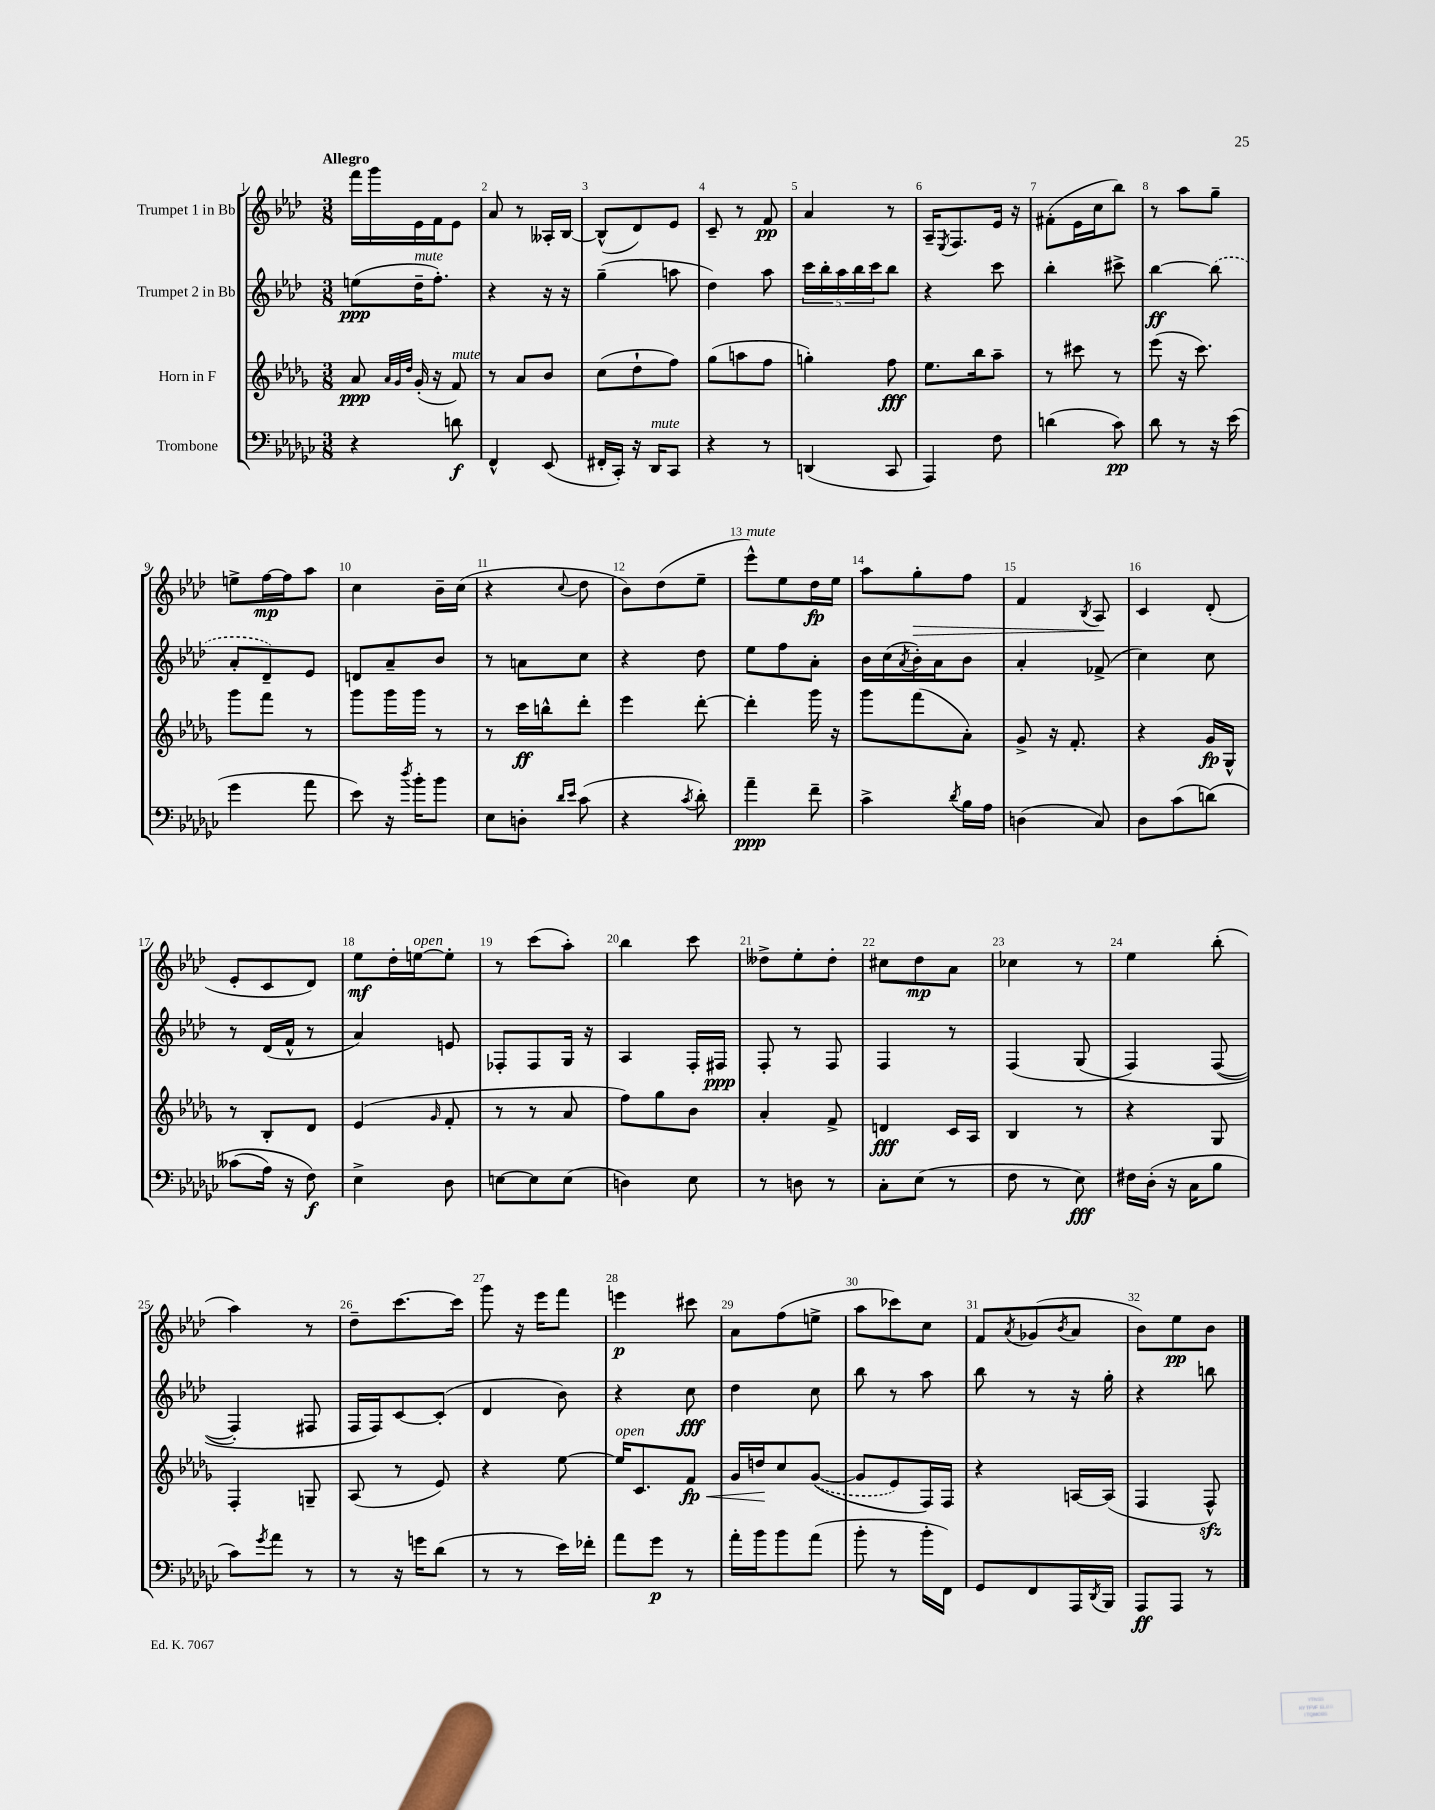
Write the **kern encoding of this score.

**kern	**dynam	**kern	**dynam	**kern	**dynam	**kern	**dynam
*part4	*part4	*part3	*part3	*part2	*part2	*part1	*part1
*staff4	*staff4	*staff3	*staff3	*staff2	*staff2	*staff1	*staff1
*I"Trombone	*	*I"Horn in F	*	*I"Trumpet 2 in Bb	*	*I"Trumpet 1 in Bb	*
*clefF4	*	*clefG2	*	*clefG2	*	*clefG2	*
*k[b-e-a-d-g-c-]	*	*k[b-e-a-d-g-]	*	*k[b-e-a-d-]	*	*k[b-e-a-d-]	*
*M3/8	*	*M3/8	*	*M3/8	*	*M3/8	*
=1	=1	=1	=1	=1	=1	=1	=1
!	!	!	!	!	!	!LO:TX:a:B:t=Allegro	!
4r	.	8a-/	ppp	(8een\L	ppp	16fff\LL	.
.	.	.	.	.	.	16ggg\	.
.	.	32qqa-/LLL	.	.	.	.	.
.	.	32qqg-/	.	.	.	.	.
.	.	32qqdd-/JJJ	.	.	.	.	.
!	!	!	!	!LO:TX:a:i:t=mute	!	!	!
.	.	(16g-'/	.	16dd-~\K	.	16e-\	.
.	.	16r	.	8.ff'\J)	.	16f\J	.
!	!	!LO:TX:a:i:t=mute	!	!	!	!	!
8dn\	f	8f/)	.	.	.	8e-\J	.
=2	=2	=2	=2	=2	=2	=2	=2
4FF^^/	.	8r	.	4r	.	8a-/	.
.	.	8a-/L	.	.	.	8r	.
(8EE-/	.	8b-/J	.	16r	.	16A--X'/LL	.
.	.	.	.	16r	.	[16B-/JJ	.
=3	=3	=3	=3	=3	=3	=3	=3
16FF#X'/LL	.	(8cc\L	.	(4gg~\	.	(8B-^^/L]	.
16CC-'/JJ)	.	.	.	.	.	.	.
16r	.	8dd-`\	.	.	.	8d-/)	.
!LO:TX:a:i:t=mute	!	!	!	!	!	!	!
16DD-/KL	.	.	.	.	.	.	.
8CC-/J	.	8ff\J)	.	8aan\	.	8e-/J	.
=4	=4	=4	=4	=4	=4	=4	=4
4r	.	(8gg-\L	.	4dd-\)	.	8c~/	.
.	.	8aan\	.	.	.	8r	.
8r	.	8ff\J	.	8aa-\	.	8f/	pp
=5	=5	=5	=5	=5	=5	=5	=5
(4DDn/	.	4ggn'\)	.	20ccc\LL	.	4a-/	.
.	.	.	.	20bb-'\	.	.	.
.	.	.	.	20aa-\	.	.	.
.	.	.	.	20bb-\	.	.	.
.	.	.	.	20ccc\J	.	.	.
8CC-/	.	8ff\	fff	8bb-\J	.	8r	.
=6	=6	=6	=6	=6	=6	=6	=6
4AAA-/)	.	8.ee-\L	.	4r	.	16A-~/KL	.
.	.	.	.	.	.	8qE-/	.
.	.	.	.	.	.	8.F/	.
.	.	16bb-\k	.	.	.	.	.
8F\	.	8aa-~\J	.	8ccc\	.	16e-/Jk	.
.	.	.	.	.	.	16r	.
=7	=7	=7	=7	=7	=7	=7	=7
(4dn\	.	8r	.	4bb-'\	.	(8f#X'\L	.
.	.	8ccc#X\	.	.	.	16e-\L	.
.	.	.	.	.	.	16cc\J	.
8c-\)	pp	8r	.	8ccc#X^\	.	8bb-\J)	.
=8	=8	=8	=8	=8	=8	=8	=8
8d-\	.	(8eee-\	.	[4bb-\	ff	8r	.
8r	.	16r	.	.	.	8aa-\L	.
.	.	8.ccc\)	.	.	.	.	.
16r	.	.	.	(8bb-\]	.	8gg~\J	.
(16e-\	.	.	.	.	.	.	.
!!LO:LB:g=z
=9	=9	=9	=9	=9	=9	=9	=9
4g-\	.	8ggg-\L	.	8a-'/L	.	8een^\L	.
.	.	8fff\J	.	8d-~/)	.	[16ff\L	mp
.	.	.	.	.	.	16ff\J]	.
8a-\	.	8r	.	8e-/J	.	8aa-\J	.
=10	=10	=10	=10	=10	=10	=10	=10
8e-\)	.	8ggg-\L	.	8dn/L	.	4cc\	.
16r	.	16ggg-\L	.	8a-~/	.	.	.
8qdd-/	.	.	.	.	.	.	.
16b-'\KL	.	16ggg-\JJ	.	.	.	.	.
8b-\J	.	8r	.	8b-/J	.	16b-~\LL	.
.	.	.	.	.	.	(16cc\JJ	.
=11	=11	=11	=11	=11	=11	=11	=11
8E-\L	.	8r	.	8r	.	4r	.
8Dn'\J	.	16ccc\LL	ff	8an\L	.	.	.
.	.	16bbn^^\J	.	.	.	.	.
16qqd-/LL	.	.	.	.	.	.	.
16qqe-/JJ	.	.	.	.	.	8qqcc/	.
(8c-\	.	8ddd-'\J	.	8cc\J	.	8dd-\	.
=12	=12	=12	=12	=12	=12	=12	=12
4r	.	4eee-\	.	4r	.	8b-\L)	.
.	.	.	.	.	.	(8dd-\	.
8qc-/	.	.	.	.	.	.	.
8d-'\)	.	[8ddd-'\	.	8dd-\	.	8ee-~\J	.
=13	=13	=13	=13	=13	=13	=13	=13
!	!	!	!	!	!	!LO:TX:a:i:t=mute	!
4a-~\	ppp	4ddd-'\]	.	8ee-\L	.	8eee-^^\L)	.
.	.	.	.	8ff\	.	8ee-\	.
8f~\	.	16ggg-\	.	8a-'\J	.	16dd-\L	fp
.	.	16r	.	.	.	16ee-\JJ	.
=14	=14	=14	=14	=14	=14	=14	=14
4c-^\	.	8ggg-\L	.	16b-\LL	.	8aa-\L	.
.	.	.	.	(16cc\	.	.	.
.	.	.	.	8qa-/	.	.	.
!	!	!	!	!	!	!	!LO:HP:b
.	.	(8fff\	.	16b-'\)	.	8gg'\	>
.	.	.	.	16a-\J	.	.	.
8qd-/	.	.	.	.	.	.	.
16B-\LL	.	8a-'\J)	.	8b-\J	.	8ff\J	.
16A-\JJ	.	.	.	.	.	.	.
=15	=15	=15	=15	=15	=15	=15	=15
(4Dn\	.	8g-^/	.	4a-'/	.	4f/	.
.	.	16r	.	.	.	.	.
.	.	8.f'/	.	.	.	.	.
.	.	.	.	.	.	8qB-/	.
8C-/)	.	.	.	(8f-X^/	.	8A-/	.
.	.	.	.	.	.	.	]
=16	=16	=16	=16	=16	=16	=16	=16
8D-\L	.	4r	.	4cc\)	.	4c/	.
(8c-\	.	.	.	.	.	.	.
(8dn\J)	.	16g-/LL	fp	8cc\	.	(8d-'/	.
.	.	16G-^^/JJ	.	.	.	.	.
!!LO:LB:g=z
=17	=17	=17	=17	=17	=17	=17	=17
(8c--X\L	.	8r	.	8r	.	8e-'/L	.
16A-\Jk)	.	8B-'/L	.	(16d-/LL	.	8c/	.
16r	.	.	.	16f^^/JJ	.	.	.
8F\)	f	8d-/J	.	8r	.	8d-/J)	.
=18	=18	=18	=18	=18	=18	=18	=18
4E-^\	.	(4e-/	.	4a-/)	.	8ee-\L	mf
.	.	.	.	.	.	16dd-'\L	.
!	!	!	!	!	!	!LO:TX:a:i:t=open	!
.	.	.	.	.	.	[16een\J	.
.	.	16qqg-/	.	.	.	.	.
8D-\	.	8f'/	.	8en/	.	8ee'\J]	.
=19	=19	=19	=19	=19	=19	=19	=19
[8En\L	.	8r	.	8F-X'/L	.	8r	.
8E\]	.	8r	.	8F-/	.	(8ccc\L	.
(8E\J	.	8a-/	.	16G/Jk	.	8aa-'\J)	.
.	.	.	.	16r	.	.	.
=20	=20	=20	=20	=20	=20	=20	=20
4Dn\)	.	8ff\L)	.	4A-/	.	4bb-\	.
.	.	8gg-\	.	.	.	.	.
8E-\	.	8b-\J	.	16F'/LL	.	8ccc\	.
.	.	.	.	16F#X/JJ	ppp	.	.
=21	=21	=21	=21	=21	=21	=21	=21
8r	.	4a-'/	.	8F'/	.	8dd--X^\L	.
8Dn\	.	.	.	8r	.	8ee-'\	.
8r	.	8f^/	.	8F/	.	8dd--'\J	.
=22	=22	=22	=22	=22	=22	=22	=22
8C-'\L	.	4dn/	fff	4F/	.	8cc#X\L	.
(8E-\J	.	.	.	.	.	8dd-\	mp
8r	.	16c/LL	.	8r	.	8a-\J	.
.	.	16A-/JJ	.	.	.	.	.
=23	=23	=23	=23	=23	=23	=23	=23
8F\	.	4B-/	.	(4F/	.	4cc-X\	.
8r	.	.	.	.	.	.	.
8E-\)	fff	8r	.	(8G/	.	8r	.
=24	=24	=24	=24	=24	=24	=24	=24
16F#X\LL	.	4r	.	4F/)	.	4ee-\	.
(16D-'\JJ	.	.	.	.	.	.	.
16r	.	.	.	.	.	.	.
16C-\KL	.	.	.	.	.	.	.
8B-\J	.	8G-/	.	([8F/	.	(8bb-'\	.
!!LO:LB:g=z
=25	=25	=25	=25	=25	=25	=25	=25
8c-\L)	.	4F'/	.	4F'/])	.	4aa-\)	.
8qg-/	.	.	.	.	.	.	.
8a-\J	.	.	.	.	.	.	.
8r	.	8Gn~/	.	8F#X/	.	8r	.
=26	=26	=26	=26	=26	=26	=26	=26
8r	.	(8A-/	.	16F/LL	.	8dd-~\L	.
.	.	.	.	16F/J)	.	.	.
16r	.	8r	.	[8c/	.	[8.ccc\	.
16gn\KL	.	.	.	.	.	.	.
(8d-\J	.	8e-/)	.	(8c'/J]	.	.	.
.	.	.	.	.	.	16ccc\Jk]	.
=27	=27	=27	=27	=27	=27	=27	=27
8r	.	4r	.	4d-/	.	8ggg\	.
8r	.	.	.	.	.	16r	.
.	.	.	.	.	.	16eee-\KL	.
16e-\LL)	.	[8ee-\	.	8b-\)	.	8fff\J	.
16f-X'\JJ	.	.	.	.	.	.	.
=28	=28	=28	=28	=28	=28	=28	=28
!	!	!LO:TX:a:i:t=open	!	!	!	!	!
8a-\L	.	16ee-/KL]	.	4r	.	4eeen\	p
.	.	8.c/	.	.	.	.	.
8g-\J	p	.	.	.	.	.	.
!	!	!	!LO:HP:b	!	!	!	!
8r	.	8f/J	< fp	8cc\	fff	8ccc#X\	.
=29	=29	=29	=29	=29	=29	=29	=29
16a-'\LL	.	16g-/LL	.	4dd-\	.	8a-\L	.
16b-\J	.	16ddn/J	.	.	.	.	.
8b-\	.	8cc/	[	.	.	(8ff\	.
(8a-\J	.	(([8g-/J	.	8cc\	.	8een^\J	.
=30	=30	=30	=30	=30	=30	=30	=30
8b-'\	.	8g-/L]	.	8bb-\	.	8aa-\L	.
8r	.	8e-/)	.	8r	.	8ccc-X\)	.
16b-'\LL	.	16F/L)	.	8aa-\	.	8cc\J	.
16FF\JJ)	.	16F/JJ	.	.	.	.	.
=31	=31	=31	=31	=31	=31	=31	=31
8GG-/L	.	4r	.	8bb-\	.	8f/L	.
.	.	.	.	.	.	8qa-/	.
8FF/	.	.	.	8r	.	(8g-X/	.
.	.	.	.	.	.	8qb-/	.
16AAA-/L	.	[16An/LL	.	16r	.	8a-/J	.
8qDD-/	.	.	.	.	.	.	.
16BBB-/JJ	.	(16A/JJ]	.	16gg'\	.	.	.
=32	=32	=32	=32	=32	=32	=32	=32
8AAA-/L	ff	4F/	.	4r	.	8b-\L)	.
8AAA-/J	.	.	.	.	.	8ee-\	pp
8r	.	8Fzz^^/)	.	8bbn\	.	8b-\J	.
==	==	==	==	==	==	==	==
*-	*-	*-	*-	*-	*-	*-	*-
